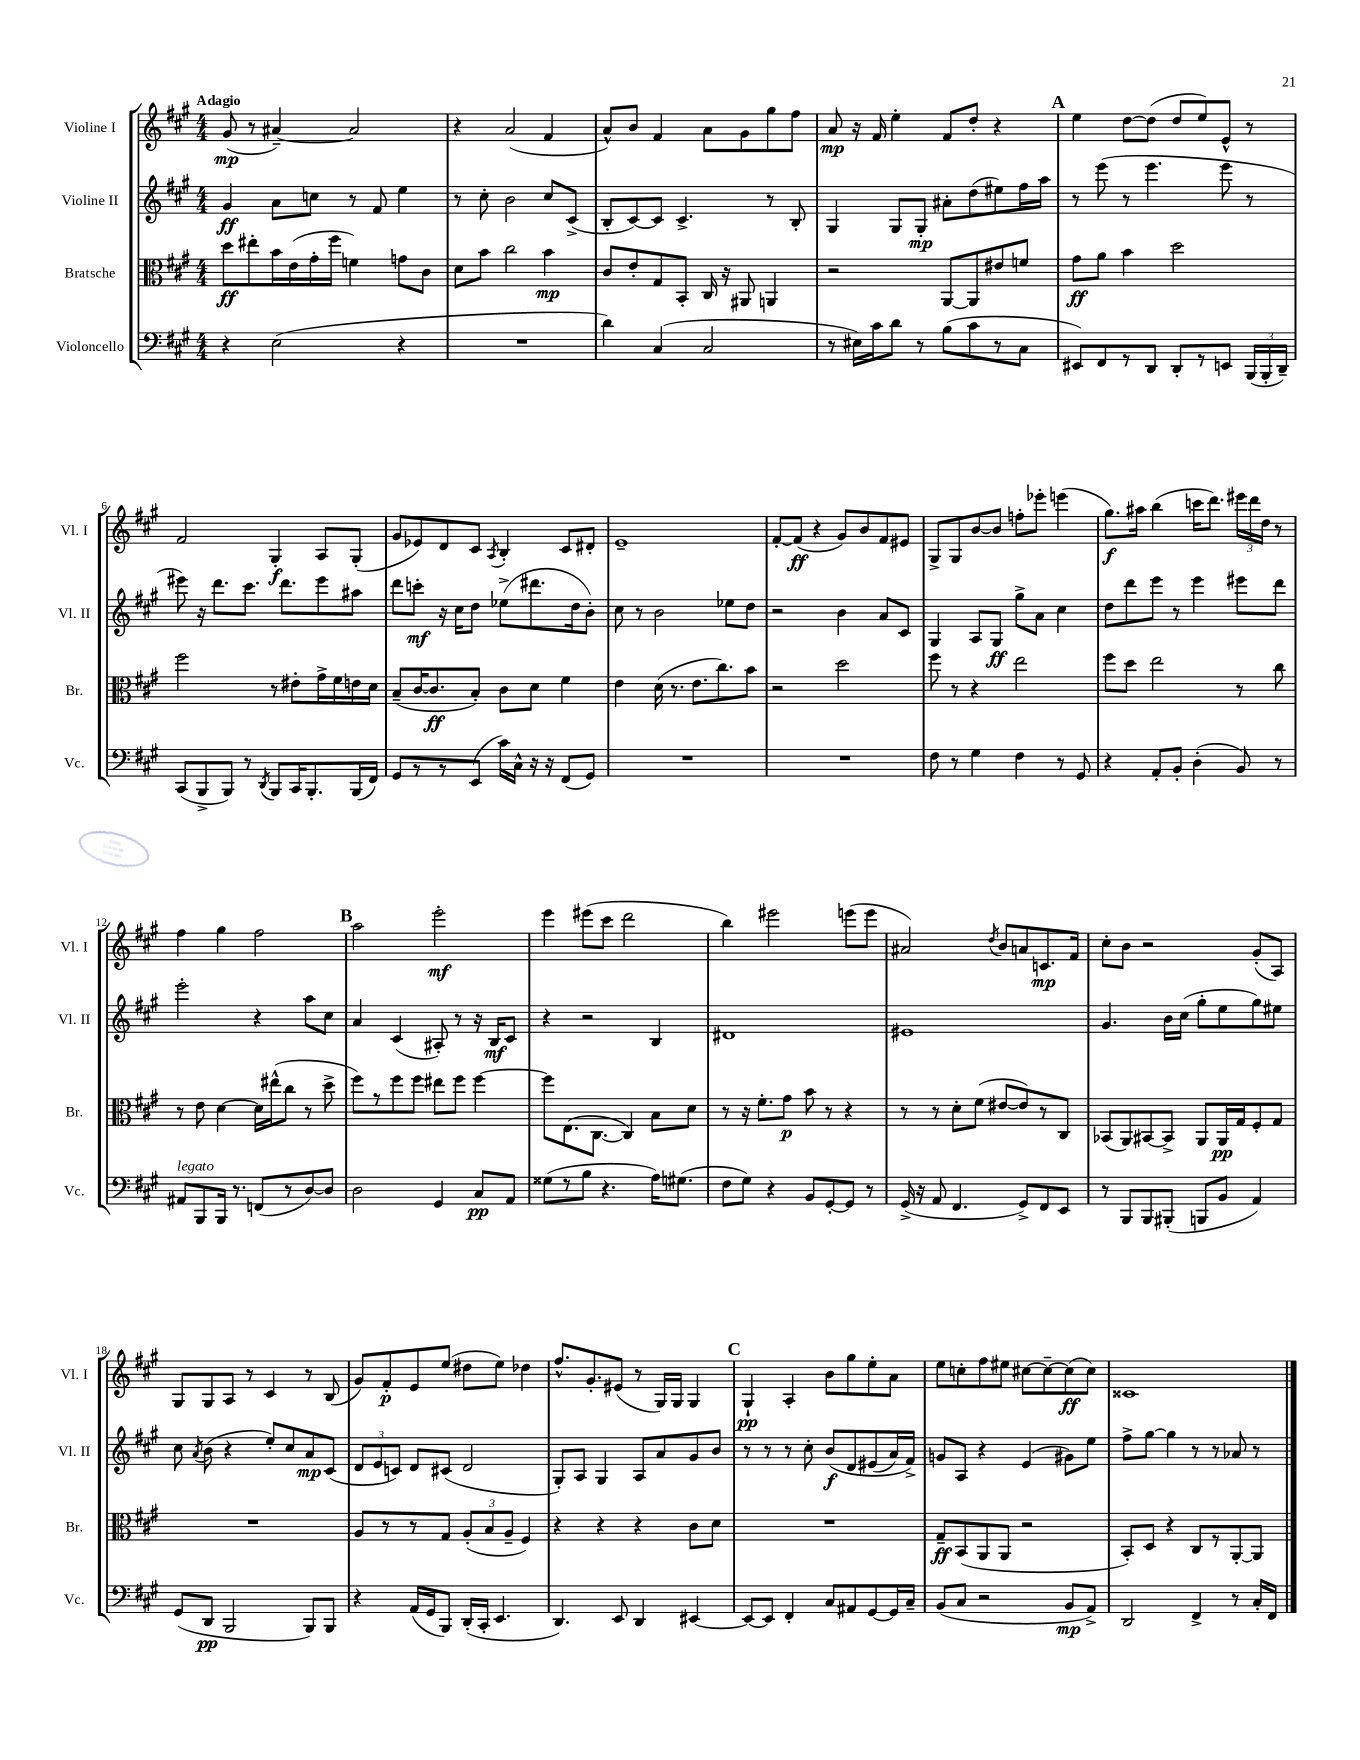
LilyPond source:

<<
\new StaffGroup <<
\new Staff = "s0" \with { instrumentName = "Violine I" shortInstrumentName = "Vl. I" } {
    \clef treble \key a \major \numericTimeSignature \time 4/4 \tempo "Adagio"
    \autoBeamOff gis'8\mp( r8 ais'4~--) ais'2 |
    r4 a'2( fis'4 |
    a'8[-^) b'8] fis'4 a'8[ gis'8 gis''8 fis''8] |
    a'8\mp r16 fis'16 e''4-. fis'8[ d''8]-. r4 |
    \mark \markup { \bold "A" } e''4 d''8[~ d''8]( d''8[ e''8) e'8]-^ r8 |
    fis'2 gis4-.\f a8[ gis8]-.( |
    gis'8[ ees'8) d'8 cis'8] \acciaccatura { a8 } b4-. cis'8[ dis'8]-. |
    e'1-- |
    fis'8[~-. fis'8]\ff( r4 gis'8[) b'8 fis'8 eis'8] |
    gis8[-> gis8 b'8~ b'8] f''8[-. ees'''8]-. e'''4( |
    gis''8.[\f) ais''16] b''4( c'''16[ d'''8.]) \tuplet 3/2 { eis'''16[ d'''16 d''16] } r8 |
    fis''4 gis''4 fis''2 |
    \mark \markup { \bold "B" } a''2 e'''2-.\mf |
    e'''4 eis'''8[( cis'''8] d'''2 |
    b''4) eis'''2 e'''8[( e'''8] |
    ais'2) \acciaccatura { d''8 } b'8[ a'8 c'8.\mp fis'16] |
    cis''8[-. b'8] r2 gis'8[-.( a8]) |
    gis8[ gis8 a8] r8 cis'4 r8 b8( |
    gis'8[) fis'8-.\p e'8 e''8]( dis''8[ e''8]) des''4 |
    fis''8.[-^ gis'8.-. eis'8]( r8 gis16[) gis16] gis4 |
    \mark \markup { \bold "C" } gis4-!\pp a4-. b'8[ gis''8 e''8-. a'8] |
    e''8[ c''8-. fis''8 eis''8] cis''8[~ cis''8~-- cis''8\ff( cis''8]) |
    cisis'1 \bar "|." |
}
\new Staff = "s1" \with { instrumentName = "Violine II" shortInstrumentName = "Vl. II" } {
    \clef treble \key a \major \numericTimeSignature \time 4/4
    \autoBeamOff gis'4\ff a'8[ c''8] r8 fis'8 e''4 |
    r8 cis''8-. b'2 cis''8[ cis'8]->( |
    b8[-. cis'8~) cis'8] cis'4.-> r8 b8-. |
    gis4 gis8[ gis8]-.\mp ais'8[-. d''8( eis''8) fis''16 a''16] |
    \mark \markup { \bold "A" } r8 e'''8( r8 e'''4. e'''8 r8 |
    eis'''8) r16 d'''8.[ cis'''8.] d'''8.[ eis'''8 ais''8] |
    d'''8[ c'''8]-.\mf r16 cis''16[ d''8] ees''8[->( dis'''8. d''16 b'8]-.) |
    cis''8 r8 b'2 ees''8[ d''8] |
    r2 b'4 a'8[ cis'8] |
    gis4 a8[ gis8]\ff gis''8[-> a'8] cis''4 |
    d''8[ d'''8 e'''8] r8 e'''4 eis'''8[ d'''8] |
    e'''2-. r4 a''8[ cis''8] |
    \mark \markup { \bold "B" } a'4 cis'4( ais8-.) r8 r16 b16[\mf cis'8] |
    r4 r2 b4 |
    dis'1 |
    eis'1 |
    gis'4. b'16[ cis''16]( gis''8[-. e''8 gis''8) eis''8] |
    cis''8 \acciaccatura { a'8 } b'8( r4 e''8[-.) cis''8 a'8\mp cis'8]( |
    \tuplet 3/2 { d'8[ e'8 c'8]) } d'8[ cis'8]( d'2 |
    gis8[-.) a8] gis4 a8[ a'8 gis'8 b'8] |
    \mark \markup { \bold "C" } r8 r8 r8 cis''8-. b'8[\f\( d'8 eis'8( a'16) fis'16]->\) |
    g'8[ a8] r4 e'4( gis'8[) e''8] |
    fis''8[-> gis''8]~ gis''4 r8 r8 aes'8 r8 \bar "|." |
}
\new Staff = "s2" \with { instrumentName = "Bratsche" shortInstrumentName = "Br." } {
    \clef alto \key a \major \numericTimeSignature \time 4/4
    \autoBeamOff d''8[\ff eis''8-. b'16 e'16( gis'16-. fis''16] f'4) g'8[ cis'8] |
    d'8[ b'8] cis''2 b'4\mp |
    cis'8[ e'8-. gis8 b,8]-. cis16 r16 ais,8 a,4 |
    r2 a,8[~ a,8 eis'8 f'8] |
    \mark \markup { \bold "A" } gis'8[\ff a'8] b'4 d''2 |
    fis''2 r8 eis'8[-. gis'16-> fis'16 e'16 d'16] |
    b8[--( cis'16~ cis'8.\ff b8]-.) cis'8[ d'8] fis'4 |
    e'4 d'16( r8. e'8.[ cis''8.) b'8] |
    r2 d''2 |
    fis''8 r8 r4 e''2 |
    fis''8[ d''8] e''2 r8 cis''8 |
    r8 e'8 d'4~ d'16[ eis''16-^( cis''8] r8 d''8-> |
    \mark \markup { \bold "B" } fis''8[) r8 fis''8 fis''8] eis''8[ fis''8] fis''4~ |
    fis''8[ e8.( cis8.]~ cis4) b8[ d'8] |
    r8 r16 fis'8.[-. gis'8]\p b'8 r8 r4 |
    r8 r8 d'8[-. fis'8]( eis'8[~ eis'8) r8 cis8] |
    bes,8[( a,8) bis,8~ bis,8]-> a,8[ a,16\pp gis16 fis8-. gis8] |
    R1 |
    a8[ r8 r8 gis8] \tuplet 3/2 { a8[-.( b8 a8]-- } fis4) |
    r4 r4 r4 cis'8[ d'8] |
    \mark \markup { \bold "C" } R1 |
    gis8[--\ff b,8( a,8 a,8] r2 |
    b,8[-.) d8] r4 cis8[ r8 a,8~-. a,8] \bar "|." |
}
\new Staff = "s3" \with { instrumentName = "Violoncello" shortInstrumentName = "Vc." } {
    \clef bass \key a \major \numericTimeSignature \time 4/4
    \autoBeamOff r4 e2( r4 |
    R1 |
    d'4) cis4( cis2 |
    r8 eis16[) cis'16 d'8] r8 b8[( cis'8 r8 cis8] |
    \mark \markup { \bold "A" } eis,8[) fis,8 r8 d,8] d,8[-. r8 e,8] \tuplet 3/2 { b,,16[( b,,16-. d,16]--) } |
    cis,8[( b,,8-> b,,8]) r8 \acciaccatura { d,8 } b,,8[ cis,16 b,,8.-. b,,16( fis,16]) |
    gis,8[ r8 r8 e,8]( cis'16[) cis16]-^ r16 r16 fis,8[( gis,8]) |
    R1 |
    R1 |
    fis8 r8 gis4 fis4 r8 gis,8 |
    r4 a,8[-. b,8]-. d4-.( b,8) r8 |
    ais,8[^\markup { \italic "legato" } b,,8 b,,16] r8. f,8[( r8 d8~) d8] |
    \mark \markup { \bold "B" } d2 gis,4 cis8[\pp a,8] |
    gisis8[( r8 b8] r4. a16[) gis8.]( |
    fis8[ gis8]) r4 b,8[ gis,8~-. gis,8] r8 |
    gis,16->( r16 a,8 fis,4. gis,8[->) fis,8 e,8] |
    r8 b,,8[ b,,8 bis,,8]-.( b,,8[ b,8] a,4) |
    gis,8[( d,8]\pp b,,2 b,,8[) b,,8] |
    r4 a,16[( gis,16 b,,8]) d,16[-.( cis,16]-. e,4. |
    d,4.) e,8 d,4 eis,4~ |
    \mark \markup { \bold "C" } eis,8[~ eis,8] fis,4-. cis8[ ais,8 gis,8~ gis,16 cis16]-- |
    b,8[( cis8] r2 b,8[\mp a,8]->) |
    d,2 fis,4-> r8 cis16[-. fis,16] \bar "|." |
}
>>
>>
